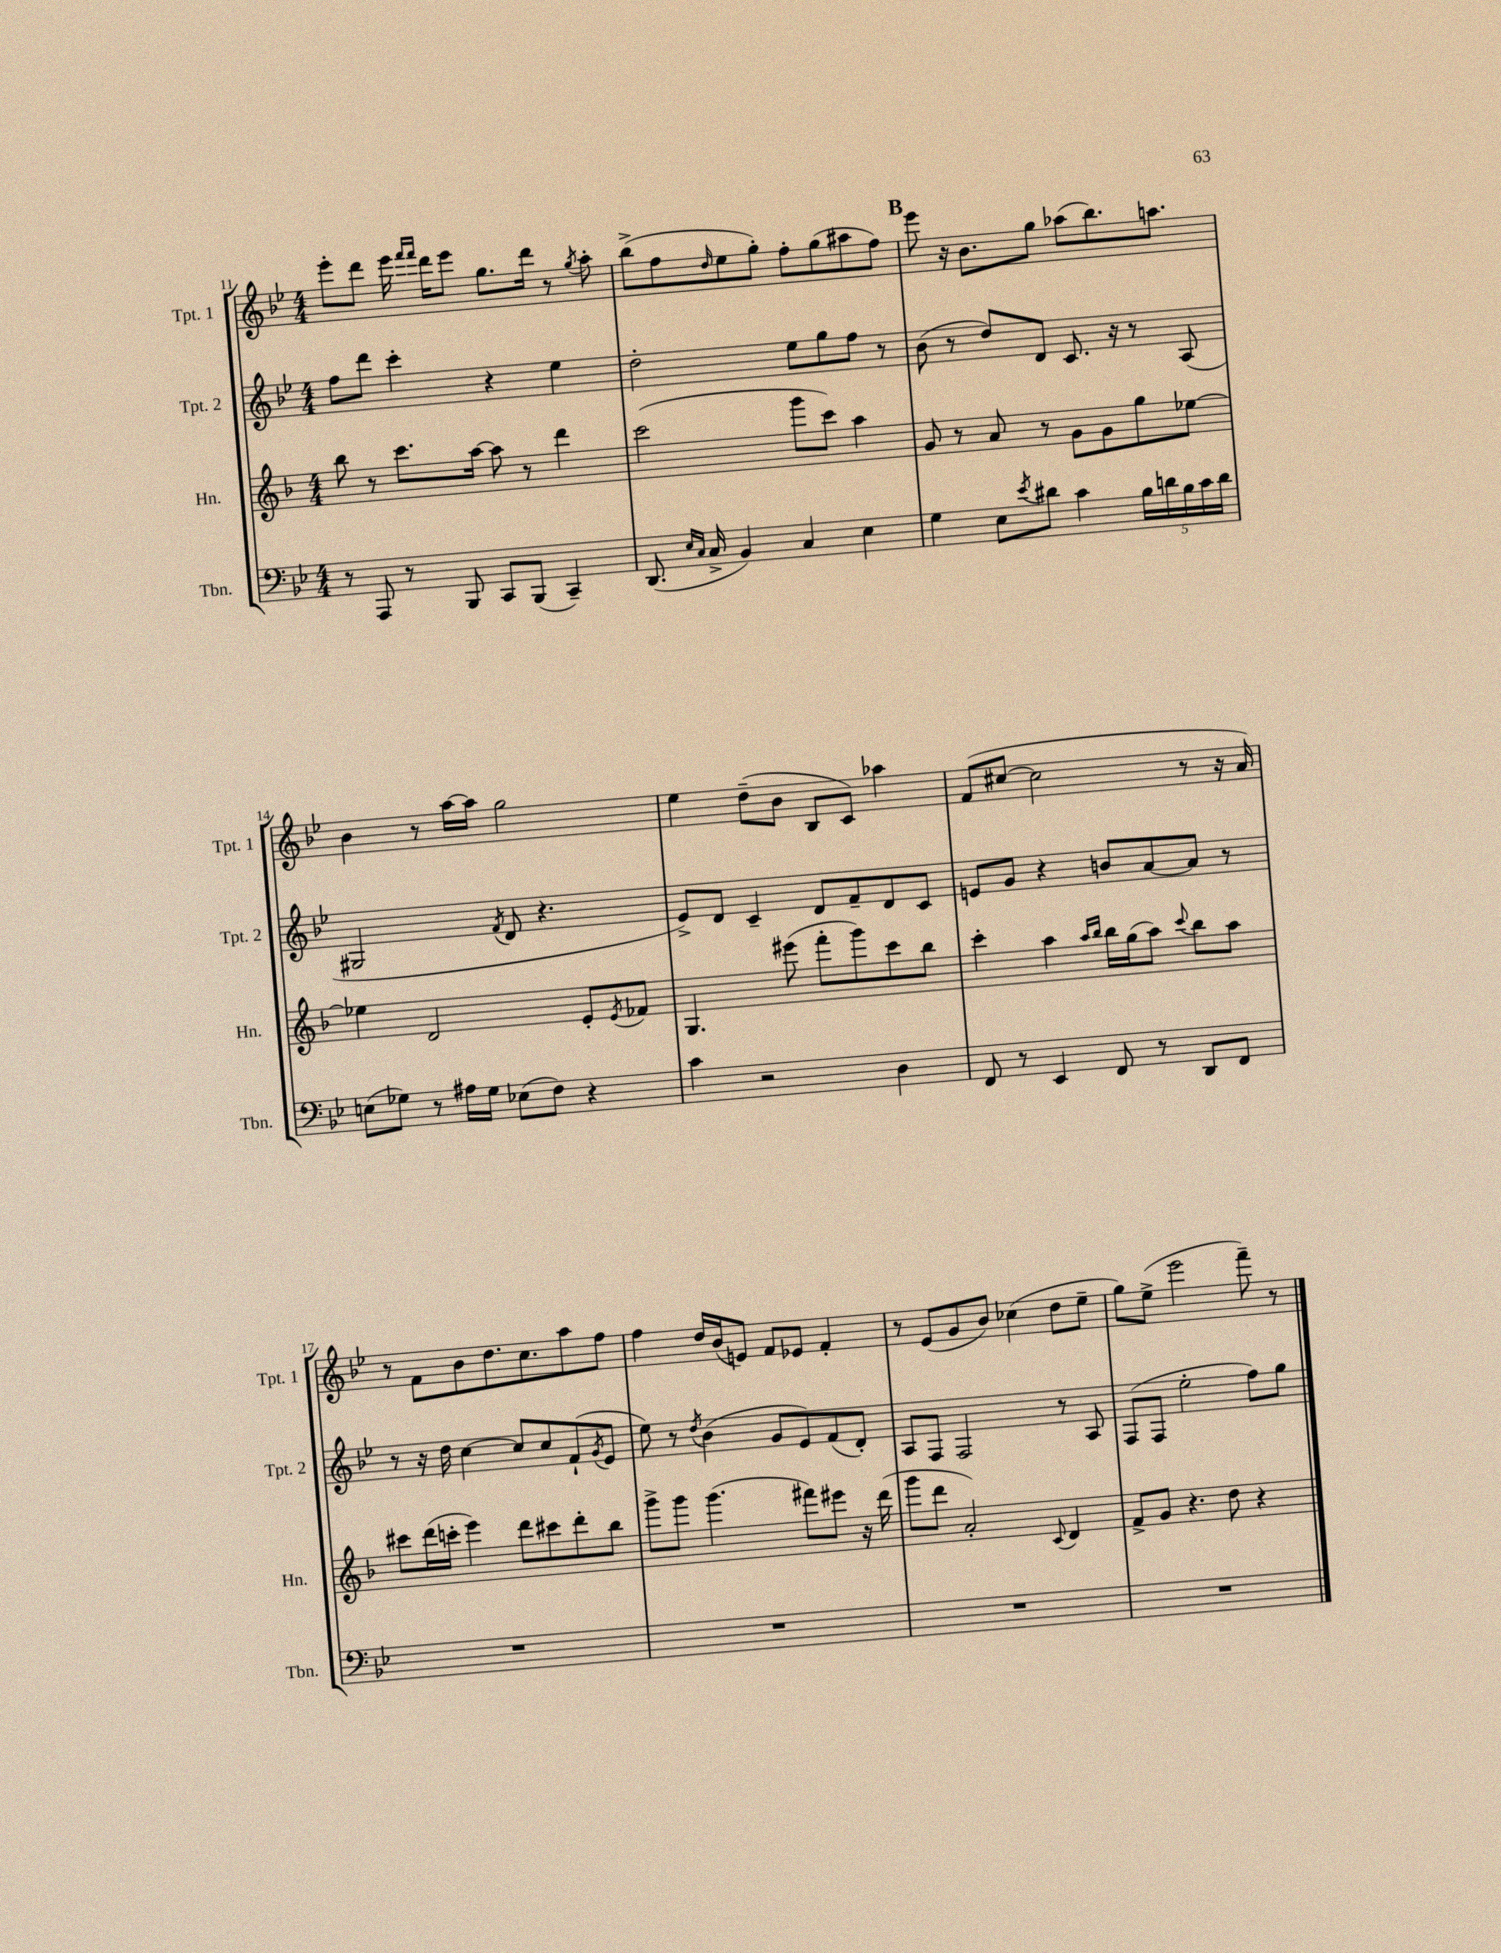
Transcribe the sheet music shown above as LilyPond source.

<<
\new StaffGroup <<
\new Staff = "s0" \with { instrumentName = "Tpt. 1" shortInstrumentName = "Tpt. 1" } {
    \clef treble \key bes \major \numericTimeSignature \time 4/4
    ees'''8-. d'''8 ees'''16 \grace { f'''16 f'''16 } d'''16 ees'''8 g''8. d'''16 r8 \acciaccatura { g''8 } a''8-. |
    bes''8->( f''8 \grace { d''16 } ees''8 g''8-.) f''8-. g''8( ais''8 f''8) |
    \mark \markup { \bold "B" } ees'''8 r16 bes'8. g''8 aes''8( bes''8.) a''8. |
    bes'4 r8 a''16~ a''16 g''2 |
    ees''4 d''8--( bes'8 bes8 c'8) aes''4 |
    f'8( cis''8~ cis''2 r8 r16 a'16) |
    r8 f'8 bes'8 d''8. c''8. a''8 f''8 |
    f''4 d''16 bes'16( e'8) f'8 ees'8 f'4-. |
    r8 ees'8( g'8 bes'8) ces''4( d''8 ees''8-- |
    g''8) ees''8->( ees'''2 f'''8--) r8 \bar "|." |
}
\new Staff = "s1" \with { instrumentName = "Tpt. 2" shortInstrumentName = "Tpt. 2" } {
    \clef treble \key bes \major \numericTimeSignature \time 4/4
    f''8 d'''8 c'''4-. r4 ees''4 |
    d''2-. ees''8 g''8 f''8 r8 |
    \mark \markup { \bold "B" } bes'8( r8 d''8) d'8 c'8. r16 r8 a8( |
    gis2 \acciaccatura { f'8 } d'8 r4. |
    ees'8->) d'8 c'4-- d'8 f'8-- d'8 c'8 |
    e'8 g'8 r4 b'8 a'8~ a'8 r8 |
    r8 r16 d''16 c''4~ c''8 c''8 f'8-!( \acciaccatura { g'8 } ees'8 |
    ees''8) r8 \acciaccatura { d''8 } bes'4( g'8 ees'8) f'8( d'8-.) |
    a8 f8 f2 r8 a8 |
    f8( f8 ees''2-. f''8) g''8 \bar "|." |
}
\new Staff = "s2" \with { instrumentName = "Hn." shortInstrumentName = "Hn." } {
    \clef treble \key f \major \numericTimeSignature \time 4/4
    bes''8 r8 c'''8. a''16~ a''8 r8 d'''4 |
    c'''2( g'''8 c'''8) a''4 |
    \mark \markup { \bold "B" } g'8 r8 a'8 r8 g'8 g'8 g''8 ees''8~ |
    ees''4 d'2 e'8-. \acciaccatura { e'8 } fes'8 |
    g4. eis'''8( f'''8-. g'''8) c'''8 bes''8 |
    c'''4-. a''4 \grace { a''16 bes''16 } bes''16 g''16( a''8) \appoggiatura { c'''8 } bes''8 a''8 |
    cis'''8 d'''16( c'''16-. e'''4) d'''8 cis'''8 d'''8-. bes''8 |
    g'''8-> g'''8 g'''4.( fis'''8) eis'''8 r16 d'''16( |
    g'''8 d'''8 a'2-.) \appoggiatura { c'8 } d'4 |
    f'8-> g'8 r4. d''8 r4 \bar "|." |
}
\new Staff = "s3" \with { instrumentName = "Tbn." shortInstrumentName = "Tbn." } {
    \clef bass \key bes \major \numericTimeSignature \time 4/4
    r8 a,,8 r8 bes,,8 c,8 bes,,8( c,4--) |
    d,8.( \grace { ees16 c16 } c16-> bes,4) c4 ees4 |
    \mark \markup { \bold "B" } g4 ees8 \acciaccatura { ees'8 } dis'8 c'4 \tuplet 5/4 { bes16 d'16 bes16 c'16 d'16 } |
    e8( ges8) r8 ais16 ges16 ees8( f8) r4 |
    c'4 r2 d4 |
    f,8 r8 ees,4 f,8 r8 d,8 f,8 |
    R1 |
    R1 |
    R1 |
    R1 \bar "|." |
}
>>
>>
\layout { \context { \Score currentBarNumber = #11 } }
